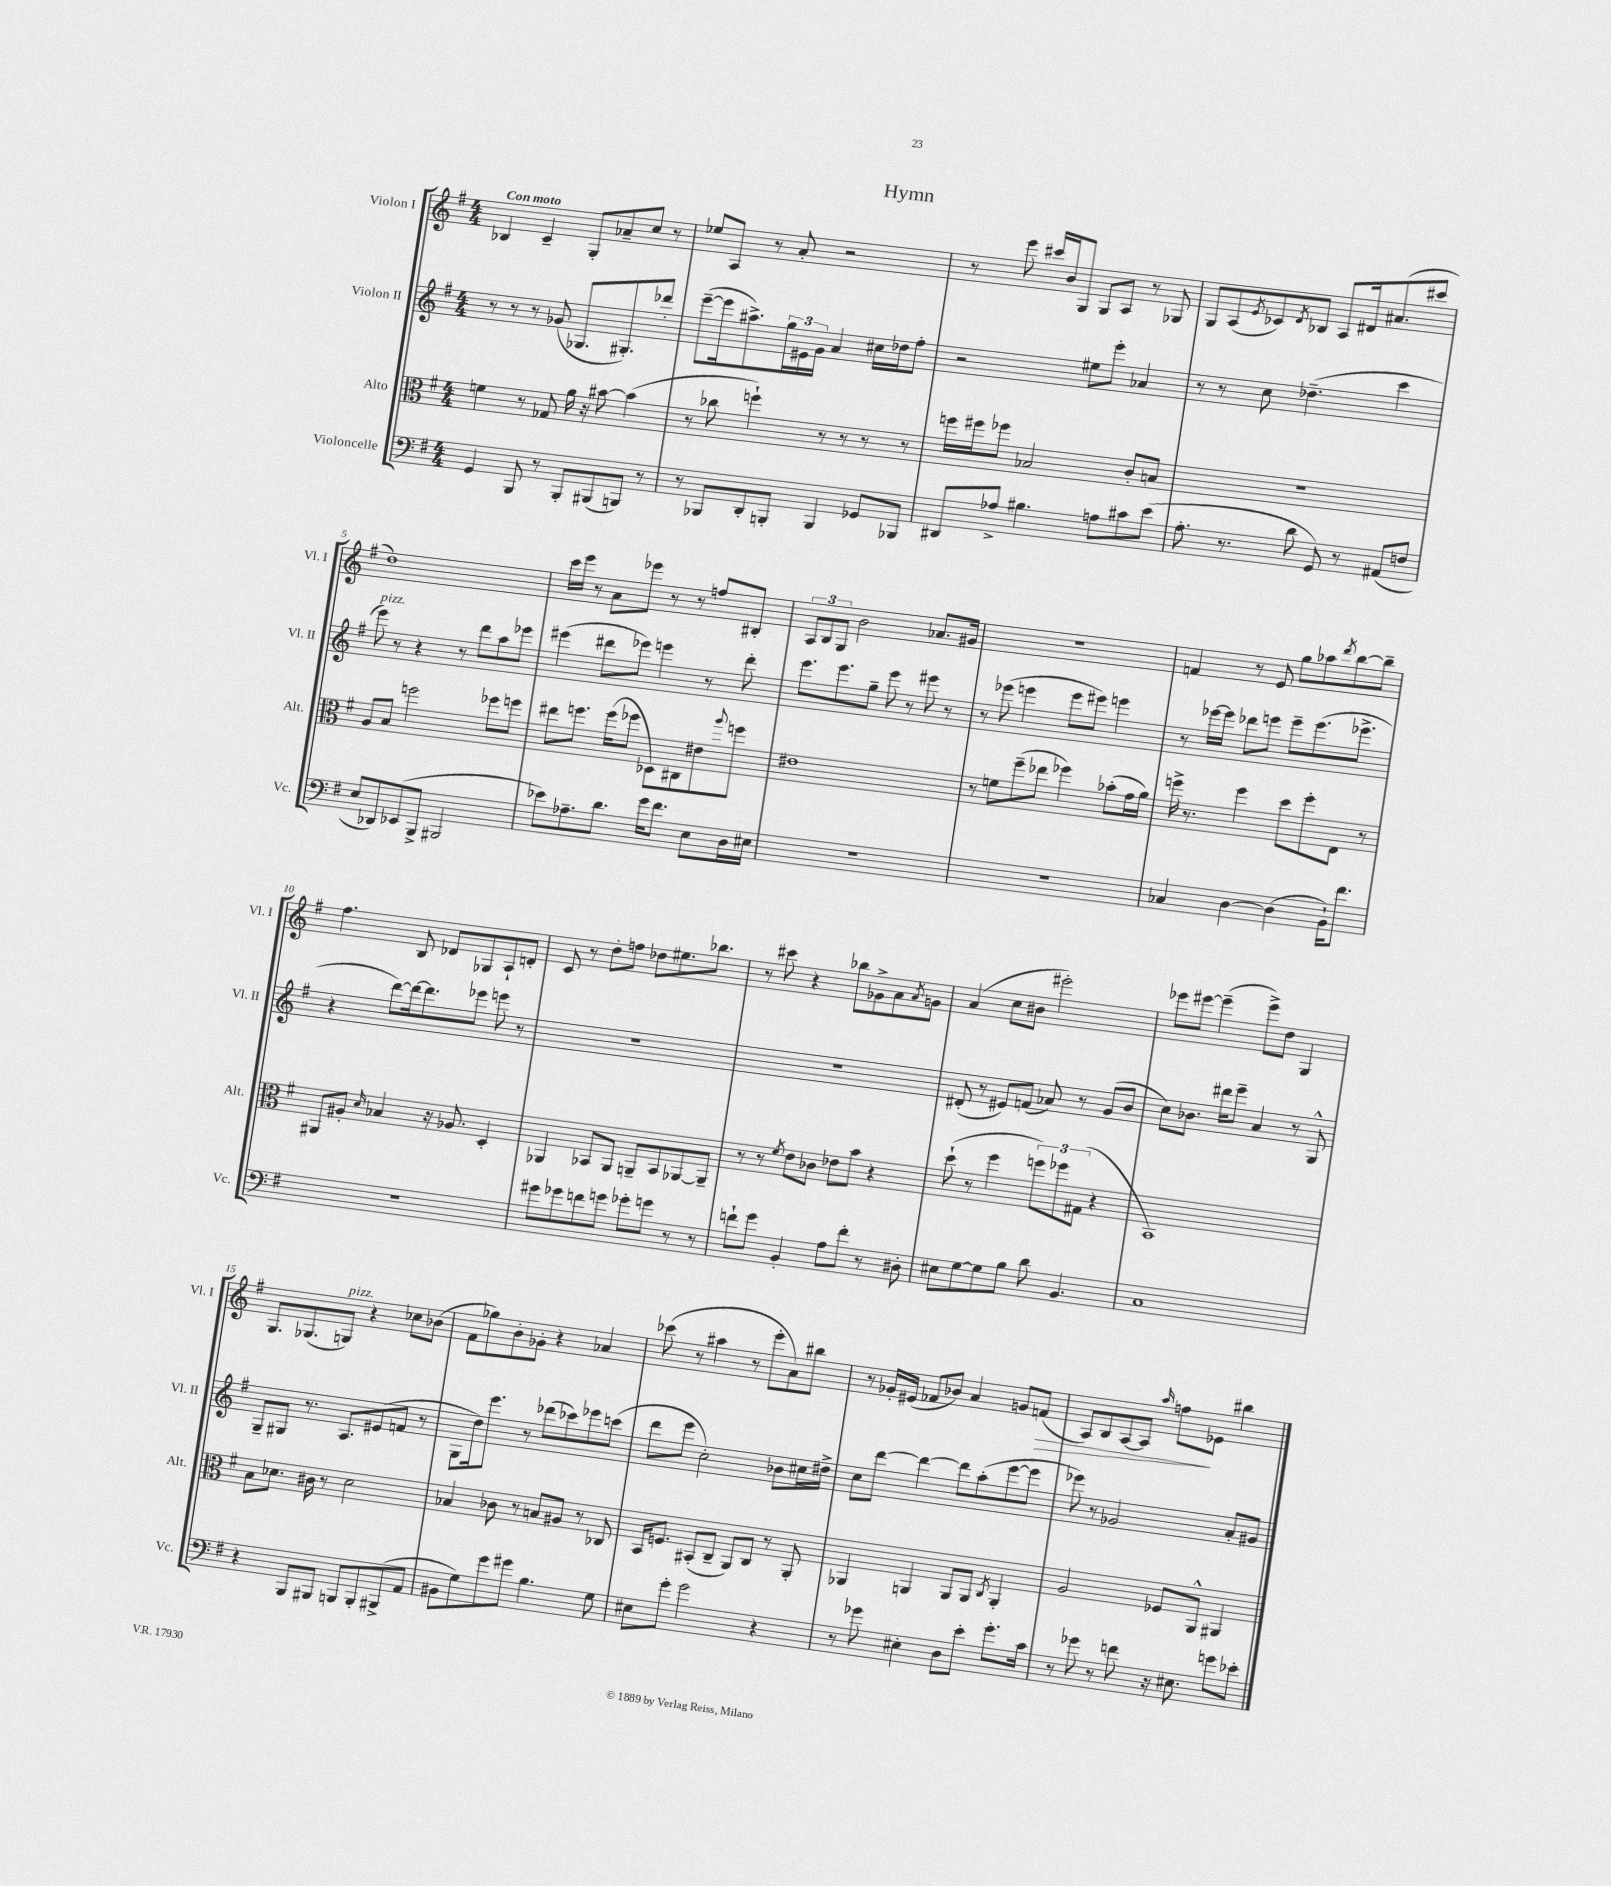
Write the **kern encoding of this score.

**kern	**kern	**kern	**kern	**dynam
*part4	*part3	*part2	*part1	*part1
*staff4	*staff3	*staff2	*staff1	*staff1
*I"Violoncelle	*I"Alto	*I"Violon II	*I"Violon I	*
*I'Vc.	*I'Alt.	*I'Vl. II	*I'Vl. I	*
*clefF4	*clefC3	*clefG2	*clefG2	*
*k[f#]	*k[f#]	*k[f#]	*k[f#]	*
*M4/4	*M4/4	*M4/4	*M4/4	*
=1	=1	=1	=1	=1
!	!	!	!LO:TX:a:B:t=Con moto	!
4GG/	4fn\	8r	4B-X/	.
.	.	8r	.	.
8BBB/	8r	8r	4c~/	.
8r	8G-X/	(8g-X/	.	.
8BBB'/L	16a\	8.G-X/L	8G'/L	.
.	16r	.	.	.
(8BBB#X/	[8b#X\	.	8a-X~/	.
.	.	8.G#X'/)	.	.
8BBBn/J)	(4b#\]	.	8cc/J	.
8r	.	8ddd-X'/J	8r	.
=2	=2	=2	=2	=2
8r	8r	([8eee~\L	8ee-X/L	.
8BBB-X/L	8cc-X\	16eee\k]	8A/J	.
.	.	8.aa#X^\)	.	.
8DD'/	4ffn`\)	.	8r	.
8BBBn'/J	.	24gg\L	8a'/	.
.	.	24e#X\	.	.
.	.	24g\JJ	.	.
4BBB/	8r	4a/	2r	.
.	8r	.	.	.
8GG-X/L	8r	16cc#X\LL	.	.
.	.	16dd-X\J	.	.
8BBB-X/J	8r	8ff#'\J	.	.
=3	=3	=3	=3	=3
8DD#X/L	16ffn\LL	2r	8r	.
.	16ff#X\J	.	.	.
8A-X^/J	8ff-X\J	.	8eee\	.
4.B#X\	2B-X/	.	16ccc#X/LL	.
.	.	.	16b/J	.
.	.	.	8G/J	.
.	.	8ee#X\L	8G/L	.
8An\L	.	8eee'\J	8A/J	.
8c#X\	8c'/L	4a-X/	8r	.
(8e\J	8Bn/J	.	8G-X/	.
=4	=4	=4	=4	=4
8.A'\	1r	8r	8G/L	.
.	.	8r	(8A/	.
8.r	.	.	.	.
.	.	.	8qe/	.
.	.	8cc\	8c-X/)	.
.	.	.	8qd/	.
8d\	.	(4.dd-X~\	8B-X/J	.
8GG/)	.	.	8A/L	.
8r	.	.	16d#X/k	.
.	.	.	(8.a#X/	.
(8AA#X/L	.	4ccc\	.	.
8Fn/J	.	.	8ccc#X/J	.
!!LO:LB:g=z
=5	=5	=5	=5	=5
!	!	!LO:TX:a:i:t=pizz.	!	!
8E/L	8A/L	8eee\)	1dd)	.
8DD-X/)	8B/J	8r	.	.
(8EE-X/	2ffn\	4r	.	.
8BBB^/J	.	.	.	.
2BBB#X/	.	8r	.	.
.	.	8ddd\L	.	.
.	8ff-X\L	8aa\	.	.
.	8ffn\J	8eee-X\J	.	.
=6	=6	=6	=6	=6
8e-X\L)	8ee#X\L	(4eee#X\	16ccc\LL	.
.	.	.	16eee\JJ	.
8.A-X~\	8.ffn\J	.	8r	.
.	.	8ddd#X\L	8a\L	.
8.d\J	(16ff\KL	.	.	.
.	8ff-X\J	8eee-X\J)	8eee-X\J	.
16g\KL	8D-X\L)	4eeen\	8r	.
8.f#\J	.	.	.	.
.	8C#X\	.	8r	.
8E\L	8e#X\	8r	8ffn/L	.
.	8qqaa/	.	.	.
16D\L	8ffn\J	8ddd#'\	8B#X'/J	.
16E#X\JJ	.	.	.	.
=7	=7	=7	=7	=7
1r	1e#X	8.eee\L	12A/L	.
.	.	.	12B/	.
.	.	.	12G/J	.
.	.	8.eee\	.	.
.	.	.	2b\	.
.	.	8gg~\J	.	.
.	.	8eee\	.	.
.	.	8r	.	.
.	.	8eee#X\	8.a-X/L	.
.	.	8r	.	.
.	.	.	16g#X/Jk	.
=8	=8	=8	=8	=8
1r	8r	8r	1r	.
.	8fn\L	(8eee-X\	.	.
.	(8ff#~\	4eeen\	.	.
.	8ee-X\J	.	.	.
.	4ff-X\)	8eee\L	.	.
.	.	8eee#X\J)	.	.
.	(8b-X'\L	4eeen\	.	.
.	16g\L	.	.	.
.	16a\JJ)	.	.	.
=9	=9	=9	=9	=9
4C-X/	16ffn^\	8r	4fn/	.
.	8.r	.	.	.
.	.	[16eee-X\LL	.	.
.	.	16eee-\JJ]	.	.
[4D\	4ff\	8ddd-X\L	8r	.
.	.	8eeen\J	8e/	.
(4D\]	8dd\L	8eee~\L	8gg\L	.
.	8ff'\	(8.eee\	8aa-X\	.
.	.	.	8qddd/	.
16BB`\KL)	8E\J	.	[8bb\	.
8.f#\J	.	8.eee-X^\J	.	.
.	8r	.	8bb~\J]	.
!!LO:LB:g=z
=10	=10	=10	=10	=10
1r	8AA#X/L	4r	4.ff#\	.
.	8A#X'/J	.	.	.
.	16qqd/	.	.	.
.	4B-X/	[8ddd\L)	.	.
.	.	16ddd\k_	8B/	.
.	.	8.ddd\]	.	.
.	16r	.	8d-X/L	.
.	8.A-X/	.	.	.
.	.	8eee-X\J	8G-X/	.
.	4D'/	8eeen\	8A`/	.
.	.	8r	8dn'/J	.
=11	=11	=11	=11	=11
8g#X\L	4AA-X/	1r	8c/	.
8g-X\	.	.	8r	.
8fn\	8BB-X/L	.	8dd'\L	.
8gn\J	8AA-/J	.	8ffn\J	.
8g-X'\L	8AAn~/L	.	8dd-X\L	.
8gn\J	8BB-/	.	8.ee#X\	.
8r	[8AA-X/	.	.	.
.	.	.	8.bb-X\J	.
8r	8AA-~/J]	.	.	.
=12	=12	=12	=12	=12
8fn`\L	8r	1r	8r	.
8g\J	8r	.	8ccc#X\	.
.	8qf#/	.	.	.
4BB'/	8e\L	.	4r	.
.	8c-X\J	.	.	.
8A\L	8e-X\L	.	8bb-X\L	.
8f'\J	8b\J	.	8g-X^\	.
8r	4r	.	8a\	.
.	.	.	8qa/	.
8D#X'\	.	.	8gn\J	.
=13	=13	=13	=13	=13
8E#X\L	(8dd`\	(8d#X'/	(4a/	.
[8G\	8r	8r	.	.
8G\]	4ff#\	8e#X/L)	8cc\L	.
8B\J	.	(8fn/J	8b#X\J	.
8d\	12ffn\L)	8a-X/)	2eee#X'\)	.
.	12ff-X\	.	.	.
4.BB/	.	8r	.	.
.	(12G#X\J	.	.	.
.	4r	(8g/L	.	.
.	.	8b/J	.	.
=14	=14	=14	=14	=14
1C	1BB)	8cc\L)	8eee-X\L	.
.	.	8.b-X\J	[8eee#X\J	.
.	.	.	(4eee#~\]	.
.	.	16ddd#X\KL	.	.
.	.	8eee~\J	.	.
.	.	4a/	8eee#^\L)	.
.	.	.	8dd\J	.
.	.	8r	4G/	.
.	.	8G^^/	.	.
!!LO:LB:g=z
=15	=15	=15	=15	=15
4r	8B\L	8G~/L	8.G/L	.
.	8.d-X\J	8G#X/J	.	.
.	.	.	(8.G-X/	.
8BBB/L	.	8.r	.	.
.	16c#X\	.	.	.
!	!	!	!LO:TX:a:i:t=pizz.	!
8BBB#X/J	8r	.	8Gn/J)	.
.	.	8.A/L	.	.
8BBBn/L	2d-\	.	4r	.
8BBB'/	.	(8e#X/	.	.
(8BBB#X^/	.	8fn/J	8cc-X\L	.
8AA/J	.	8r	(8b-X\J	.
=16	=16	=16	=16	=16
8BB#X\L	4B-X/	8G\L	8f#\L	.
8G\)	.	16dd\k)	8gg-X\)	.
.	.	8.eee\J	.	.
8g\	8c-X\	.	8b'\	.
8g#X\J	8r	8r	8g-X'\J	.
4.B\	8Bn/L	(8ddd-X\L	4r	.
.	8A#X/J	8ccc-X\)	.	.
.	8r	8eee-X\	4a-X/	.
8G\	8C-X/	(8cccn\J	.	.
=17	=17	=17	=17	=17
8E#X\L	16BB/KL	8ddd\L	(8ccc-X\	.
.	8.Fn/J	.	.	.
8g'\J	.	8eee\J	8r	.
2g\	(8BB#X'/L	2cc'\)	4aa#X\	.
.	8C~/J	.	.	.
.	8AA/L)	.	8r	.
.	8C/J	.	8eee'\L	.
4r	8r	8b-X\L	8a\)	.
.	8AA'/	16cc#X\L	8bb#X\J	.
.	.	16dd#X^\JJ	.	.
=18	=18	=18	=18	=18
8r	4AA-X/	8cc\L	8r	.
8g-X\	.	[8ddd\J	16g-X'/LL	.
.	.	.	(16e#X/JJ	.
4E#X'\	4AAn/	4ddd\_	8f-X/L	.
.	.	.	8b-X/J)	.
8D\L	8AA/L	8ddd\L]	4a/	.
8e'\J	8AA/J	(8aa'\	.	.
.	8qC/	.	.	.
8.g-'\L	4AA'/	[8eee\	8gn/L	.
!	!	!	!	!LO:HP:b
.	.	8eee\J]	(8fn/J	>
16c\Jk	.	.	.	.
=19	=19	=19	=19	=19
8r	2A/	8eee-X\)	8A/L)	.
8g-X\	.	8r	8B/	.
8r	.	2g-X/	[8A/	.
8fn\	.	.	8A/J]	.
.	.	.	16qqaa/	.
16r	8F-X/L	.	8ffn\L	.
8.E#X\	.	.	.	.
.	8AA^^/J	.	8e-X\J	]
8gn\L	4AA#X/	8a'/L	4bb#X\	.
8e-X'\J	.	8g#X/J	.	.
==	==	==	==	==
*-	*-	*-	*-	*-
